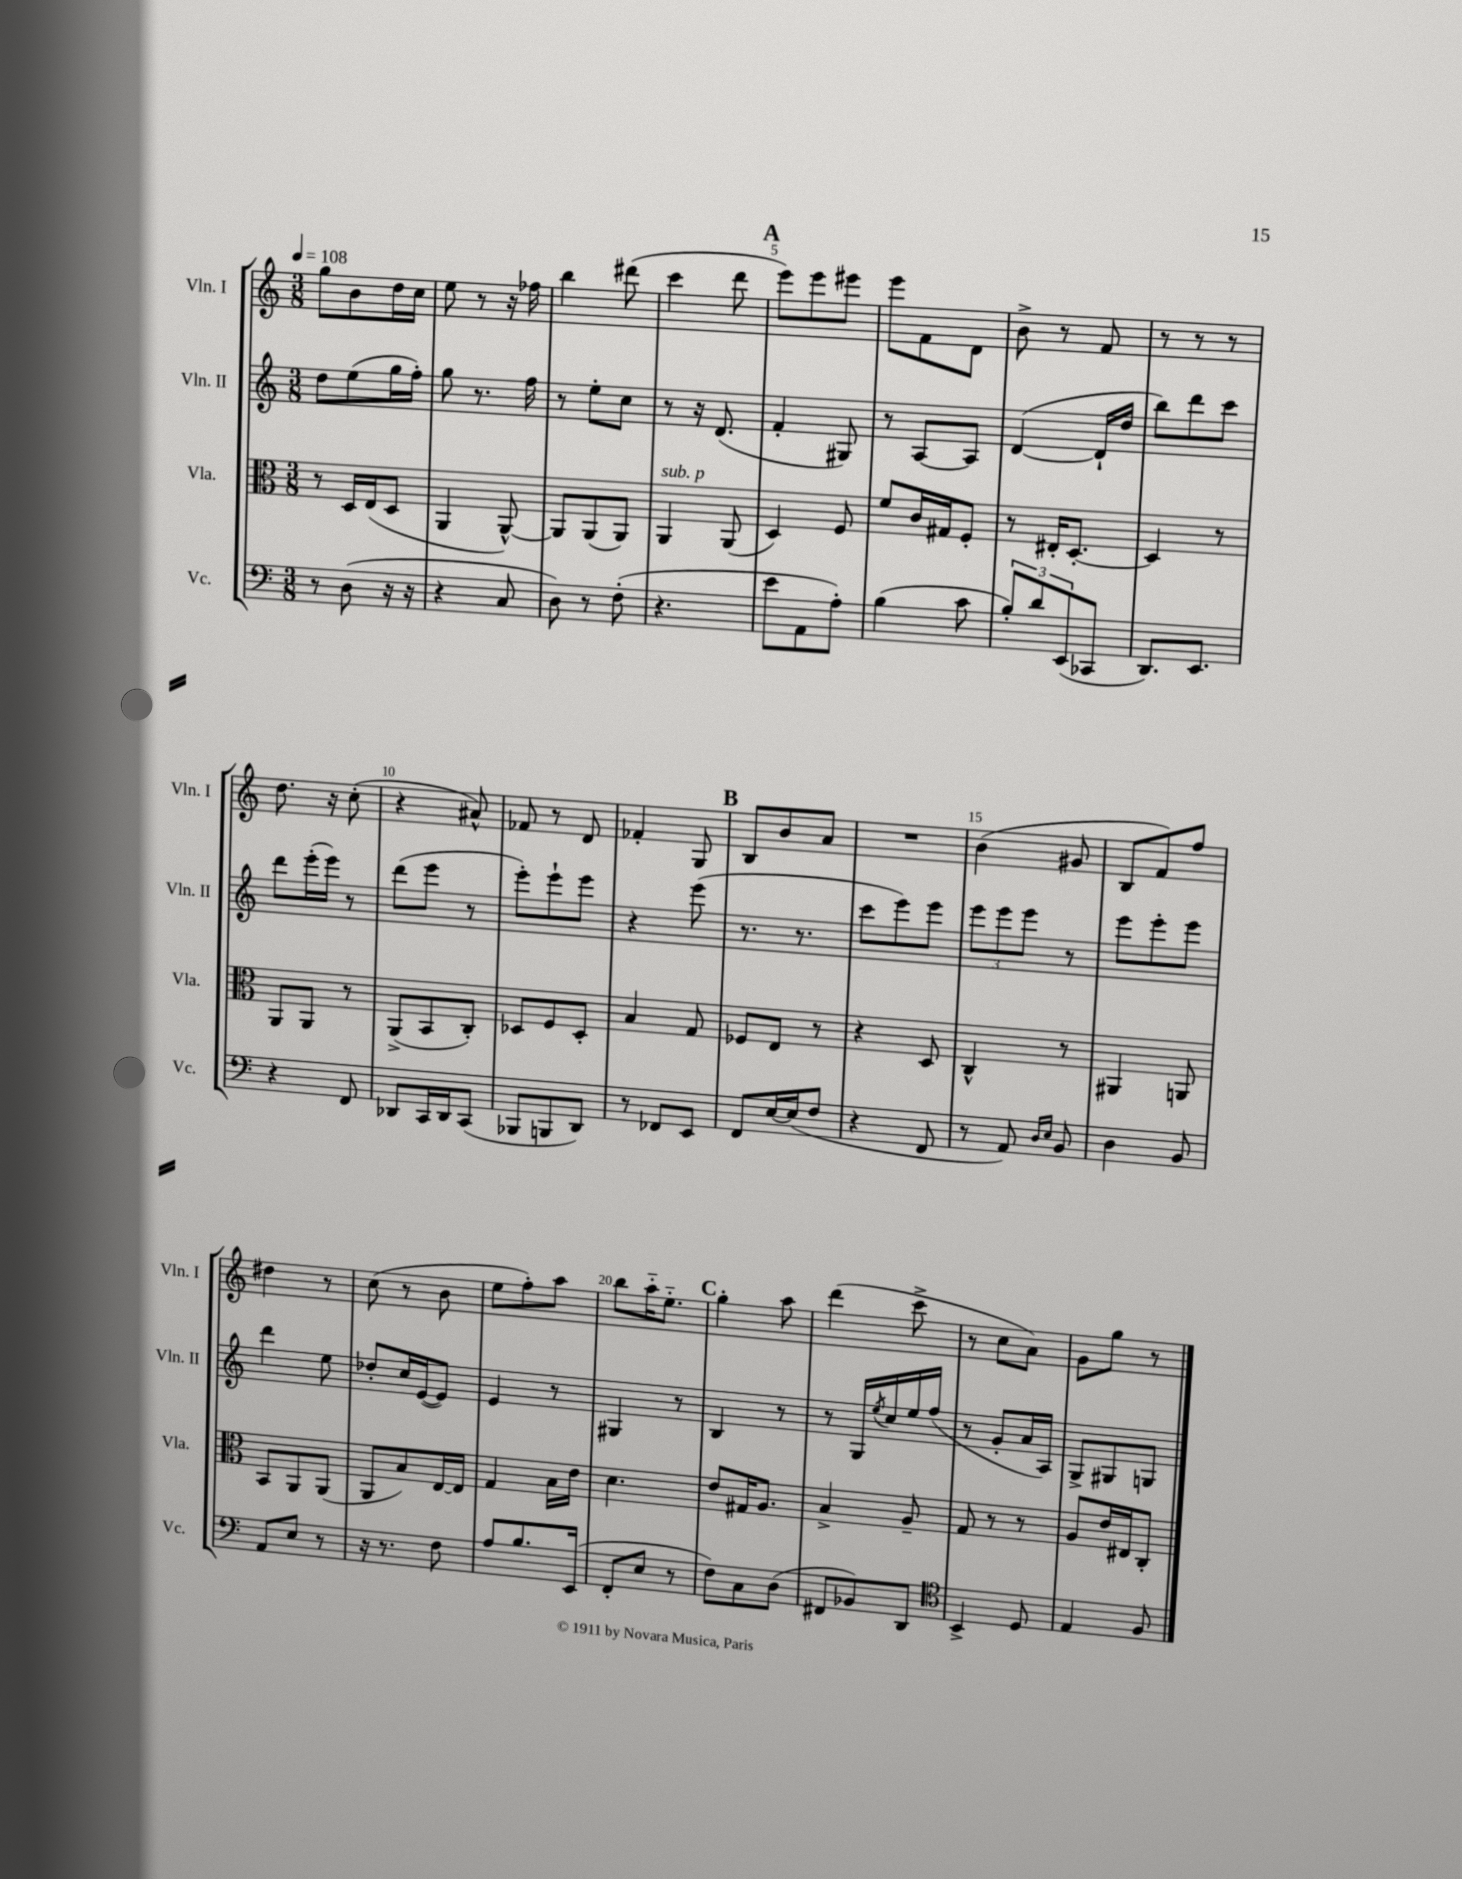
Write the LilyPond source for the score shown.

<<
\new StaffGroup <<
\new Staff = "s0" \with { instrumentName = "Vln. I" shortInstrumentName = "Vln. I" } {
    \clef treble \key c \major \numericTimeSignature \time 3/8 \tempo 4 = 108
    g''8 b'8 d''16 c''16 |
    e''8 r8 r16 fes''16 |
    b''4 dis'''8( |
    c'''4 d'''8 |
    \mark \markup { \bold "A" } e'''8) e'''8 eis'''8 |
    e'''8 f'8 d'8 |
    b'8-> r8 f'8 |
    r8 r8 r8 |
    d''8. r16 c''8-.( |
    r4 ais'8-^) |
    fes'8 r8 d'8 |
    fes'4-. g8 |
    \mark \markup { \bold "B" } b8 b'8 a'8 |
    R4. |
    b'4( gis'8 |
    b8 f'8) f''8 |
    dis''4 r8 |
    c''8( r8 b'8 |
    e''8 f''8-.) a''8 |
    b''8 a''16-_ e''8.-_ |
    \mark \markup { \bold "C" } g''4-. a''8 |
    d'''4( c'''8-> |
    r8 c''8 a'8) |
    g'8 g''8 r8 \bar "|." |
}
\new Staff = "s1" \with { instrumentName = "Vln. II" shortInstrumentName = "Vln. II" } {
    \clef treble \key c \major \numericTimeSignature \time 3/8
    d''8 e''8( g''16 f''16-.) |
    g''8 r8. f''16 |
    r8 e''8-. c''8 |
    r8 r16 d'8.( |
    \mark \markup { \bold "A" } f'4-. gis8) |
    r8 a8~ a8 |
    d'4~( d'16-! d''16 |
    b''8) d'''8 c'''8 |
    d'''8 e'''16-.( e'''16) r8 |
    d'''8( e'''8 r8 |
    e'''8-.) e'''8-! e'''8 |
    r4 e'''8( |
    \mark \markup { \bold "B" } r8. r8. |
    c'''8 e'''8) e'''8 |
    \tuplet 3/2 { e'''8 e'''8 e'''8 } r8 |
    e'''8 e'''8-. e'''8 |
    d'''4 e''8 |
    des''8-. c''16 e'16~( e'8) |
    e'4 r8 |
    gis4 r8 |
    \mark \markup { \bold "C" } b4 r8 |
    r8 g16 \acciaccatura { e''8 } c''16 e''16 f''16( |
    r8 g'8-. a'16 a16) |
    g8-> gis8 g8 \bar "|." |
}
\new Staff = "s2" \with { instrumentName = "Vla." shortInstrumentName = "Vla." } {
    \clef alto \key c \major \numericTimeSignature \time 3/8
    r8 d16 e16( d8 |
    a,4 a,8~-^) |
    a,8 a,8( a,8) |
    a,4^\markup { \italic "sub. p" } a,8( |
    \mark \markup { \bold "A" } d4) f8 |
    f'8 c'16 gis16 f8-. |
    r8 eis16-. d8.~-. |
    d4 r8 |
    a,8 a,8 r8 |
    a,8->( b,8 c8-.) |
    des8 f8 des8-. |
    b4 g8 |
    \mark \markup { \bold "B" } fes8 e8 r8 |
    r4 d8 |
    c4-^ r8 |
    ais,4 a,8 |
    b,8 a,8 a,8( |
    a,8 b8) e16~ e16 |
    g4 b16 e'16 |
    d'4. |
    \mark \markup { \bold "C" } e'8 gis16 a8. |
    b4-> a8-- |
    g8 r8 r8 |
    a8 e'16 eis16 c8-. \bar "|." |
}
\new Staff = "s3" \with { instrumentName = "Vc." shortInstrumentName = "Vc." } {
    \clef bass \key c \major \numericTimeSignature \time 3/8
    r8 d8( r16 r16 |
    r4 c8 |
    d8) r8 f8-.( |
    r4. |
    \mark \markup { \bold "A" } e'8 a,8 a8-.) |
    b4( c'8 |
    \tuplet 3/2 { b8-.) d'8 e,8( } ces,8 |
    d,8.) e,8. |
    r4 f,8 |
    des,8 c,16 des,16 c,8( |
    bes,,8 b,,8 d,8) |
    r8 fes,8 e,8 |
    \mark \markup { \bold "B" } f,8 e16~ e16( f8 |
    r4 f,8 |
    r8 a,8) \grace { d16 e16 } b,8 |
    d4 b,8 |
    a,8 e8 r8 |
    r16 r8. f8 |
    a8 b8. e,16( |
    f,8-. e8 r8 |
    \mark \markup { \bold "C" } f8) c8 d8( |
    fis,8 bes,8) d,8 |
    \clef tenor b,4-> d8 |
    e4 f8 \bar "|." |
}
>>
>>
\layout { \context { \Score \override BarNumber.break-visibility = ##(#f #t #t) barNumberVisibility = #(every-nth-bar-number-visible 5) } }
